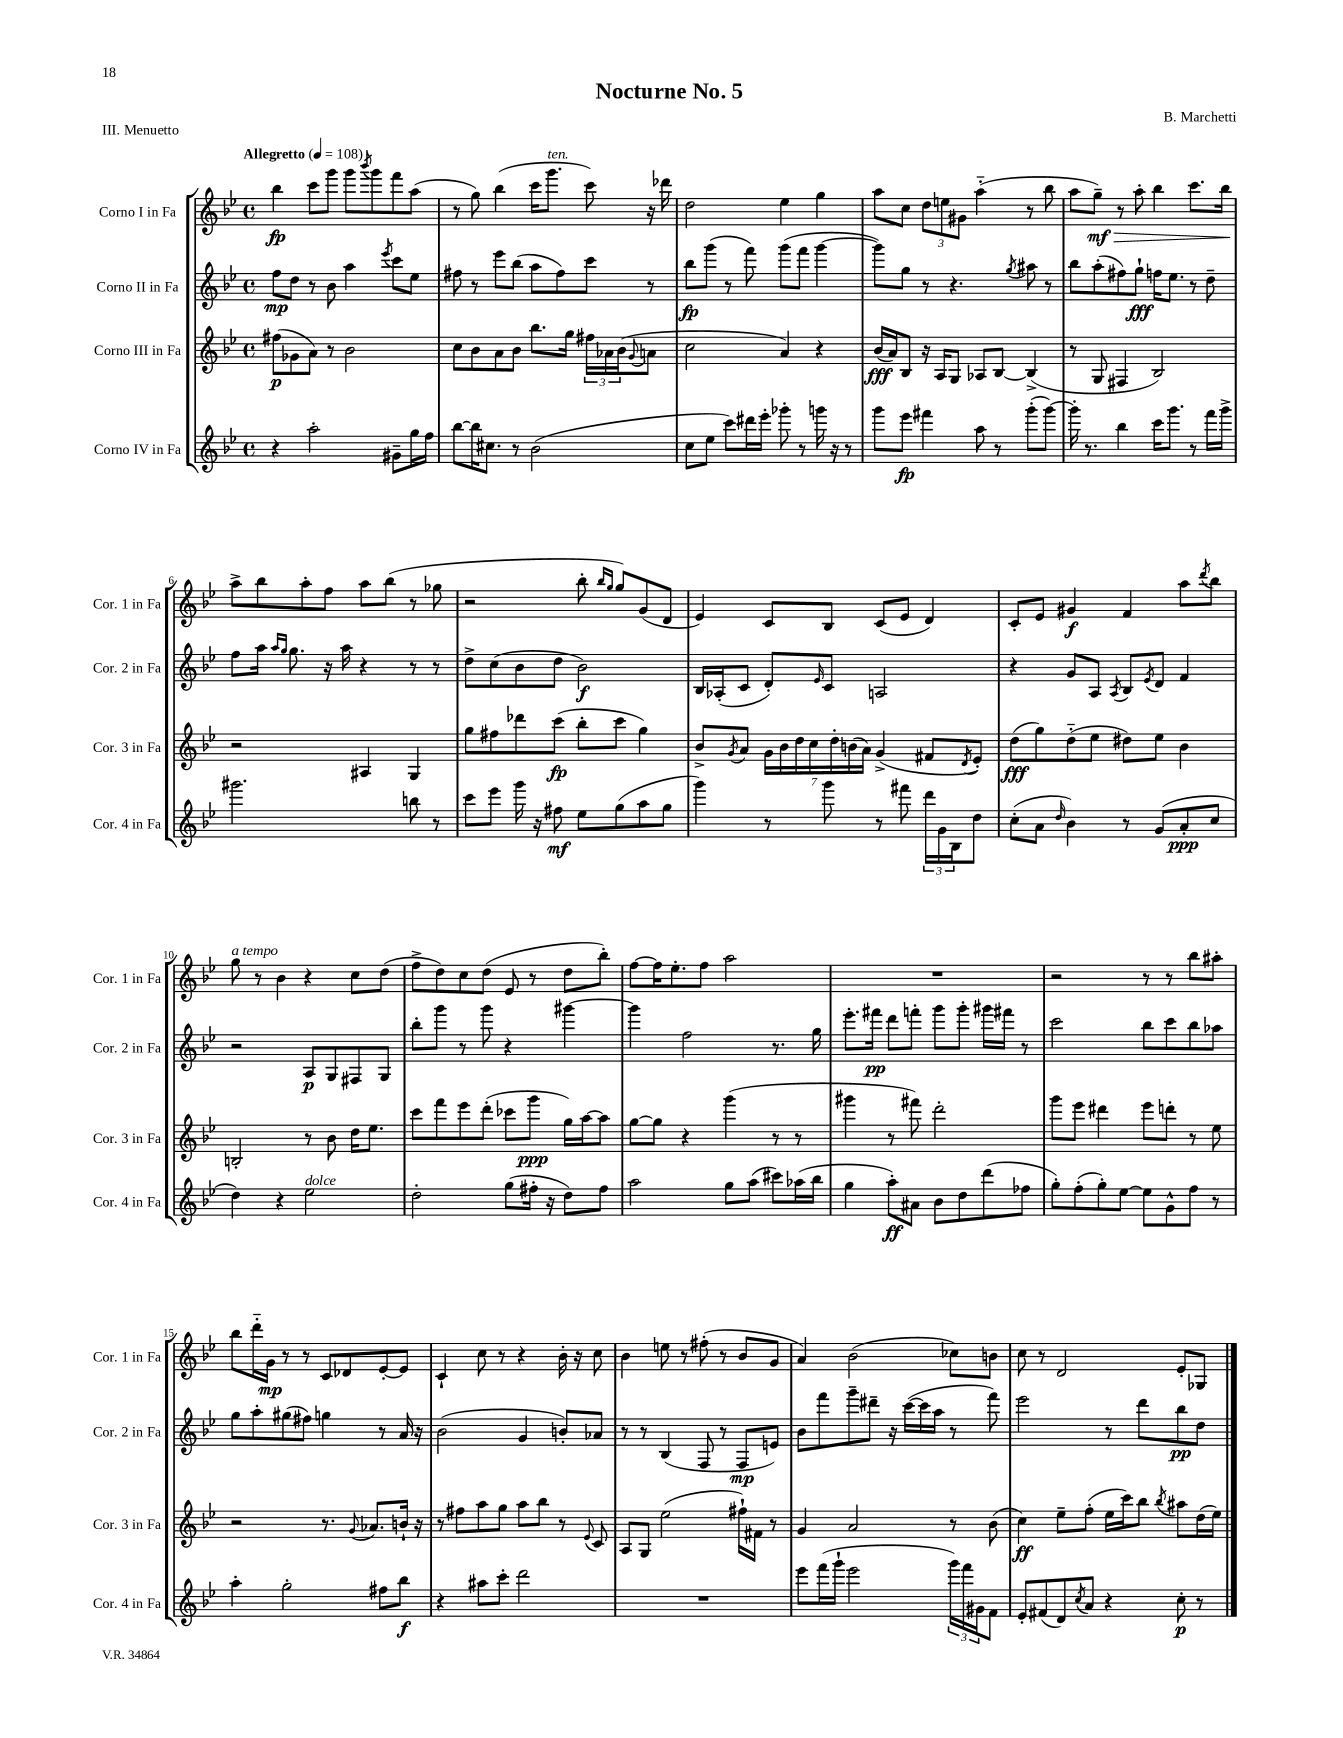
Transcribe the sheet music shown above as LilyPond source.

\header { title = "Nocturne No. 5" composer = "B. Marchetti" piece = "III. Menuetto" }
<<
\new StaffGroup <<
\new Staff = "s0" \with { instrumentName = "Corno I in Fa" shortInstrumentName = "Cor. 1 in Fa" } {
    \clef treble \key bes \major \defaultTimeSignature \time 4/4 \tempo "Allegretto" 4 = 108
    bes''4\fp c'''8 g'''8 g'''8 \acciaccatura { bes'''8 } g'''8 f'''8 a''8( |
    r8 g''8) bes''4( c'''16 g'''8.^\markup { \italic "ten." } c'''8) r16 des'''16 |
    d''2 ees''4 g''4 |
    a''8 c''8 \tuplet 3/2 { d''8 e''8 gis'8 } a''4-_( r8 bes''8 |
    a''8 g''8--\mf\>) r8 a''8-. bes''4 c'''8. bes''16\! |
    a''8-> bes''8 a''8-. f''8 a''8 bes''8( r8 ges''8 |
    r2 bes''8-. \grace { bes''16 g''16 } g''8) g'8( d'8 |
    ees'4) c'8 bes8 c'8( ees'8 d'4) |
    c'8-. ees'8 gis'4\f f'4 a''8 \acciaccatura { d'''8 } bes''8 |
    g''8^\markup { \italic "a tempo" } r8 bes'4 r4 c''8 d''8( |
    f''8-> d''8) c''8 d''8( ees'8 r8 d''8 bes''8-.) |
    f''8~ f''16 ees''8.-. f''8 a''2 |
    R1 |
    r2 r8 r8 bes''8 ais''8-. |
    bes''8 d'''16-_ g'16\mp r8 r8 c'8 des'8 ees'8~-. ees'8 |
    c'4-! c''8 r8 r4 bes'16-. r16 c''8 |
    bes'4 e''8 r8 fis''8-.( r8 bes'8 g'8 |
    a'4) bes'2( ces''8) b'8 |
    c''8 r8 d'2 ees'8-. ges8 \bar "|." |
}
\new Staff = "s1" \with { instrumentName = "Corno II in Fa" shortInstrumentName = "Cor. 2 in Fa" } {
    \clef treble \key bes \major \defaultTimeSignature \time 4/4
    f''8\mp d''8 r8 bes'8 a''4 \acciaccatura { ees'''8 } c'''8 ees''8 |
    fis''8 r8 ees'''8 bes''8( a''8 fis''8) c'''8 r8 |
    bes''8\fp g'''8( r8 f'''8) g'''8( f'''8 g'''4~ |
    g'''8) g''8 r8 r4. \acciaccatura { g''8 } ais''8 r8 |
    bes''8 a''8-.( fis''8) g''8-!\fff f''16 ees''8. r8 d''8-- |
    f''8 a''16 \grace { a''16 g''16 } g''8. r16 a''16 r4 r8 r8 |
    d''8-> c''8( bes'8 d''8 bes'2\f) |
    bes16 aes16-.( c'8 d'8-.) \grace { ees'16 } c'8 a2 |
    r4 g'8 a8 \acciaccatura { a8 } bes8 \acciaccatura { ees'8 } d'8 f'4 |
    r2 a8\p g8 fis8 g8 |
    bes''8-. g'''8 r8 g'''8 r4 gis'''4~ |
    gis'''4 f''2 r8. g''16 |
    ees'''8.-. fis'''16\pp d'''8 f'''8-. g'''8 g'''8-. gis'''16 fis'''16 r8 |
    c'''2 bes''8 c'''8 bes''8 aes''8 |
    g''8 a''8-. gis''8( fis''8) g''4 r8 a'16 r16 |
    bes'2( g'4 b'8-.) aes'8 |
    r8 r8 bes4( f8 r8 f8\mp e'8) |
    bes'8 f'''8 g'''8-- dis'''8-- r16 c'''16~( c'''16 a''16 r8 f'''8) |
    ees'''2 r8 d'''8 bes''8\pp d''8 \bar "|." |
}
\new Staff = "s2" \with { instrumentName = "Corno III in Fa" shortInstrumentName = "Cor. 3 in Fa" } {
    \clef treble \key bes \major \defaultTimeSignature \time 4/4
    fis''8\p( ges'8 a'8) r8 bes'2 |
    c''8 bes'8 a'8 bes'8 bes''8. g''16 \tuplet 3/2 { fis''16 aes'16 bes'16( } \appoggiatura { g'8 } a'8 |
    c''2 a'4) r4 |
    bes'16\fff( a'16) bes8 r16 a16 g8 aes8 bes8~ bes4->( |
    r8 g8 fis4 bes2) |
    r2 ais4 g4 |
    g''8 fis''8 des'''8 c'''8\fp( bes''8-. c'''8 g''4) |
    bes'8-> \acciaccatura { g'8 } a'8 \tuplet 7/4 { g'16 bes'16 d''16 c''16 d''16-. b'16( a'16) } g'4->( fis'8 \acciaccatura { d'8 } ees'8-.) |
    d''8\fff( g''8) d''8-_( ees''8 dis''8) ees''8 bes'4 |
    b2-. r8 bes'8 d''16 ees''8. |
    c'''8 f'''8 ees'''8 d'''8-.( ces'''8 g'''8\ppp g''16) a''16~ a''8 |
    g''8~ g''8 r4 g'''4( r8 r8 |
    gis'''4 r8 fis'''8) d'''2-. |
    g'''8 ees'''8 dis'''4 ees'''8 d'''8-. r8 ees''8 |
    r2 r8. \appoggiatura { g'8 } aes'8. b'16-! r16 |
    r8 fis''8 a''8 g''8 a''8 bes''8 r8 \appoggiatura { ees'8 } c'8 |
    a8 g8 ees''2( fis''16-!) fis'16 r8 |
    g'4 a'2 r8 bes'8( |
    c''4\ff) ees''8-- f''8-.( ees''16 c'''16) bes''8 \acciaccatura { bes''8 } ais''8 d''16( ees''16) \bar "|." |
}
\new Staff = "s3" \with { instrumentName = "Corno IV in Fa" shortInstrumentName = "Cor. 4 in Fa" } {
    \clef treble \key bes \major \defaultTimeSignature \time 4/4
    r4 a''2-. gis'8-- g''16 f''16 |
    bes''8~ bes''16 cis''8. r8 bes'2( |
    c''8 ees''8 c'''8) dis'''16 ees'''16-. ges'''8-. r8 g'''16 r16 r8 |
    g'''8 ees'''8\fp fis'''4 a''8 r8 g'''8-.( g'''8~) |
    g'''16-. r8. bes''4 c'''16 g'''8. r8 f'''16 g'''16-> |
    gis'''2. b''8 r8 |
    c'''8 ees'''8 g'''16 r16 fis''8\mf ees''8 g''8( a''8 g''8 |
    g'''4) r8 g'''8 r8 fis'''8 \tuplet 3/2 { d'''16 g'16 bes16 } d''8 |
    c''8-.( a'8 \grace { d''16 } bes'4) r8 g'8( a'8-.\ppp c''8 |
    d''4) r4 ees''2^\markup { \italic "dolce" } |
    d''2-. g''8( fis''16-. r16 d''8) fis''8 |
    a''2 g''8 a''8( cis'''8) aes''16( bes''16 |
    g''4 a''8-.\ff) ais'8 bes'8 d''8 d'''8( fes''8 |
    g''8-.) f''8-.( g''8-.) ees''8~ ees''8 g'8-^ f''8 r8 |
    a''4-. g''2-. fis''8 bes''8\f |
    r4 ais''8 c'''8-. d'''2 |
    R1 |
    ees'''8 f'''16( g'''16-! ees'''2 \tuplet 3/2 { g'''16) f'''16 gis'16 } f'8 |
    ees'8-. fis'8( d'8) \acciaccatura { c''8 } a'8 r4 c''8-.\p r8 \bar "|." |
}
>>
>>
